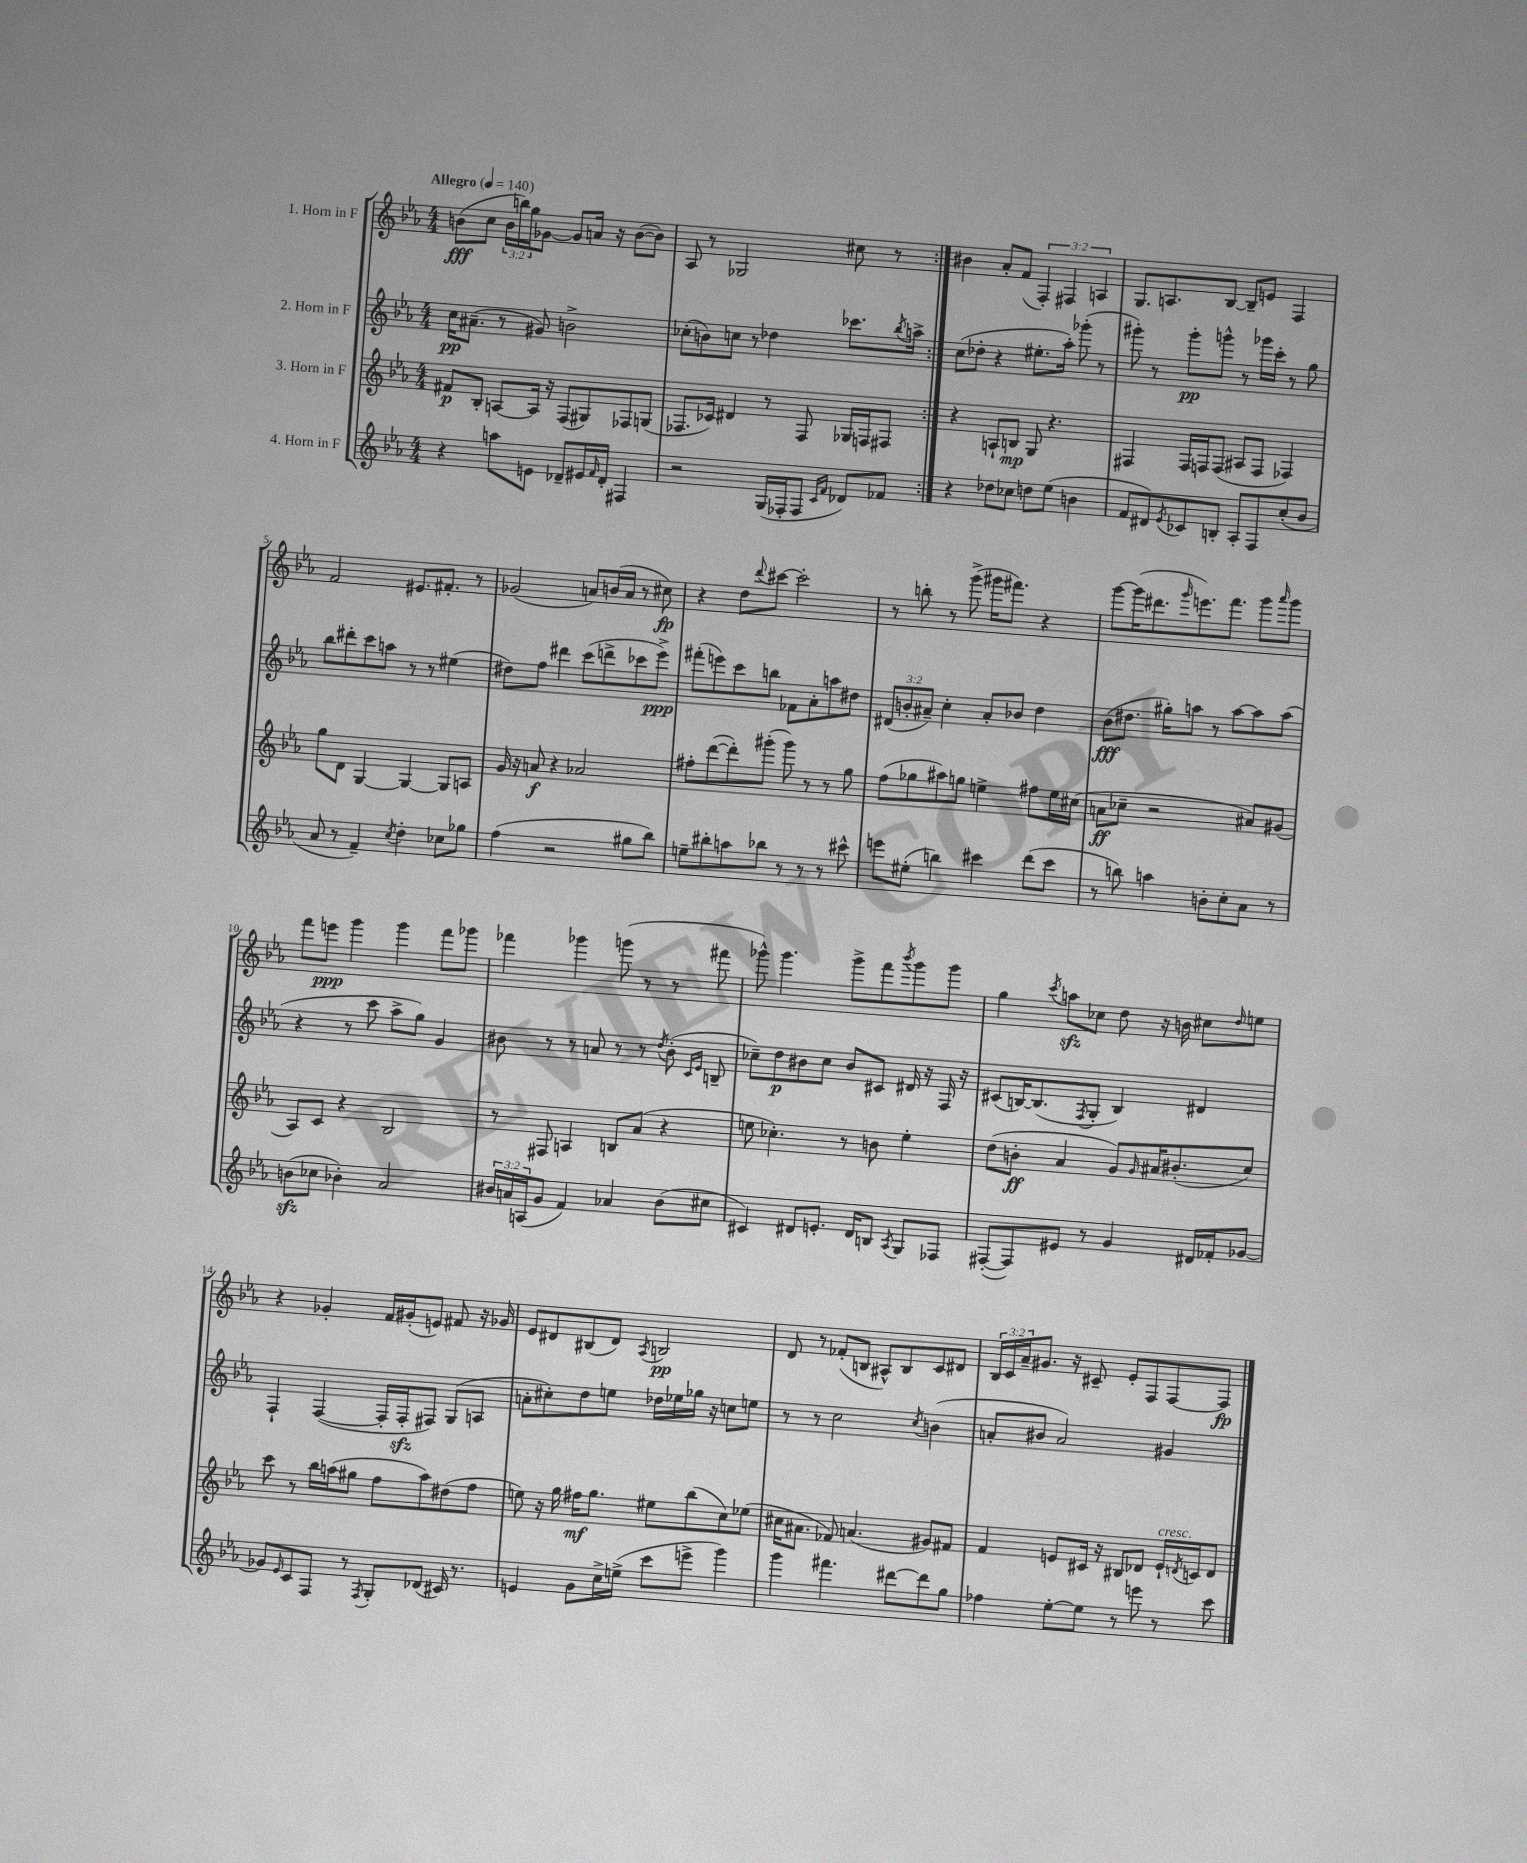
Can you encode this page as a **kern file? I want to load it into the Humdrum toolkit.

**kern	**kern	**kern	**kern
*staff4	*staff3	*staff2	*staff1
*clefG2	*clefG2	*clefG2	*clefG2
*k[b-e-a-]	*k[b-e-a-]	*k[b-e-a-]	*k[b-e-a-]
*M4/4	*M4/4	*M4/4	*M4/4
*MM140	*MM140	*MM140	*MM140
4r	8f#	16cc	(8b
.	.	(8.a#~	.
.	8B-'	.	8cc
8aa	[8A	8r	24b
.	.	.	24bb)
.	.	.	24gg
8e	16A]	8g#)	[8g-
.	16r	.	.
8d-~	(8F	2b^	8g-]
16e#	8G#)	.	16a
16qqf	.	.	.
16d-'	.	.	16r
4F#	8F-	.	([8b
.	(8G	.	8b])
=	=	=	=
2r	8.F-	(8cc-'	8A-
.	.	8b)	8r
.	16c-)	.	.
.	4d#	8cc	2G-
.	.	8r	.
(16G	8r	4dd-	.
16F-'	.	.	.
8F-	8F-	.	.
16qqc	.	.	.
16qqf	.	.	.
8d-)	16G-	8.ccc-	8cc#
.	16F	.	.
8f-	8F#	.	8r
.	.	8qbb-	.
.	.	16aa^	.
=:|!	=:|!	=:|!	=:|!
4r	4r	(8cc	4b#
.	.	8dd-'	.
8dd-	8A`	4r	8a-'
8cc-	8B	.	(8f
8dd	8G	8.ee#'	6F')
(8ee-	4.r	.	.
.	.	.	6F#
.	.	16aa-')	.
4b	.	(8ggg-'	.
.	.	.	6A
.	.	8r	.
=	=	=	=
8f	4F#	8ggg#')	8.G
8d#)	.	8r	.
.	.	.	8.A
8qe-	.	.	.
8c-	16F#	8ggg#'	.
.	16F	.	.
8B'	(8F	8ggg^^	[8B-
8A-'	8A#	8r	8B-~]
8F	8F	16ggg-	8e
.	.	16ccc'	.
(8cc'	4F-)	8r	4F
8b-	.	8gg	.
=	=	=	=
8a-	8gg	8bb-	2f
8r	8d	8ddd#'	.
4f~)	[4G	8ccc	.
.	.	8aa	.
8qcc	.	.	.
4dd'	4G_	8r	8.e#
.	.	8r	.
.	.	.	8.f#'
8cc-	8G]	(4ee#	.
8gg-	8A	.	8r
=	=	=	=
(4ff	16g	8dd#)	(2g-
.	16r	.	.
.	8a	8ff	.
2r	4r	4ddd#	.
.	2a-	(8ccc	8a)
.	.	8ddd^	(16b
.	.	.	16a
8gg#	.	8ccc-	8r
8bb-)	.	8eee-^)	8cc#)
=	=	=	=
8ee~	8ff#'	(8fff#'	4r
8bb#'	([8ddd	8eee)	.
8aa	8ddd'])	8ccc	8dd
.	.	.	8qqddd
8bb-	(8ggg#'	8bb	[8ccc#
8r	8ggg#)	8f-	2ccc#']
8r	8r	8a-'	.
8r	8r	8aa	.
8ccc#^^	8gg	8dd#	.
=	=	=	=
8eee	(8ff	(12d#	8r
.	.	12b'	.
(8ee#'	8gg-	.	8bb'
.	.	12a#~)	.
4bb)	8aa#)	4cc'	8r
.	8gg	.	(8ggg^
4ccc#	4ee^	8a#'	16ggg#
.	.	.	8.fff#)
.	.	8b-	.
(8ddd	8ff#	4dd	4r
8ccc#	16ee	.	.
.	(16cc#	.	.
=	=	=	=
8r	8a	(8b-	[8ggg
8bb)	8cc-~	8.dd#	(16ggg]
.	.	.	8.ddd#
4aa	2r	.	.
.	.	16gg#')	.
.	.	.	16qqggg
.	.	8aa	8.eee)
8b'	.	8r	.
.	.	.	8.fff
8cc'	.	[8aa	.
8a-	8a#)	8aa]	8ggg
.	.	.	16qqaaa-
8r	(8g#	(8aa	8ggg
=	=	=	=
(8b	8A-)	4r	8fff
8cc-	8c	.	8eee
4b-')	4r	8r	4ggg
.	.	8ccc	.
2a-	2B-	8aa-^	4ggg
.	.	8gg)	.
.	.	4g	8fff
.	.	.	8ggg-
=	=	=	=
24b#	8r	8b#	4fff-
24a	.	.	.
(24A	.	.	.
8g	8F#	8r	.
4f)	4A	8r	4ggg-
.	.	8a	.
4a-	8B	8r	(8ggg
.	(8a-	8r	8r
.	.	8qdd	.
(8b#	4r	(8b#'	8r
.	.	16qqc	.
.	.	16qqe-	.
8cc#	.	8B~	8fff#
=	=	=	=
4c#)	8ee	8cc-~)	8ggg-^^)
.	4.cc-')	8dd	4.ggg-
8d#	.	8b#	.
8.e'	.	8cc-	.
.	8r	8b#	8ggg-^
16d#	.	.	.
8B	8b	8c#	8fff
8qA-	.	.	8qbbb-
8G	4ee'	16d#	8ggg-
.	.	16r	.
8F-	.	16F	8ggg-
.	.	16r	.
=	=	=	=
([8F#'	(8dd	(8c#	4gg
8F#])	8b'	[16B)	.
.	.	(8.B]	.
.	.	.	8qccc
8e#	4a-	.	8aa
.	.	8qF	.
8r	.	8G'	8cc-
4g	8g)	4B)	8dd
.	16qqg	.	.
.	16a#	.	16r
.	(8.b#'	.	16b
16d#	.	4d#	8cc#
16f-'	.	.	.
.	.	.	16qqdd
[8g-	8cc)	.	8ee
=	=	=	=
8g-]	8ccc	4F`	4r
16qqe-	.	.	.
8c	8r	.	.
8F	16bb-	([4F	4g-'
.	(16aa	.	.
8r	8gg#	.	.
8qF	.	.	.
8G'	8ff	16F']	16f
.	.	16F'	(16g#'
(8d-	8aa)	8F#)	8e)
16c#)	(8dd#	(8G	8f#
8.r	.	.	.
.	8ff	8A	16r
.	.	.	16g-
=	=	=	=
4e	8ee)	8a'	8e-
.	16r	8cc#')	8d#
.	16gg	.	.
8g	16ff#	8dd	(8B#
.	8.gg	.	.
16cc^	.	8ee	8d#)
(16ee^	.	.	.
.	.	.	8qA-
8ccc	8ee#	16dd-	2B
.	.	16ee-	.
8eee^	(8bb-	16gg-	.
.	.	16r	.
4ggg)	8cc)	8cc	.
.	(8ee-	8ee	.
=	=	=	=
4ggg	16cc#	8r	8d
.	8.a#	.	.
.	.	8r	8r
4.fff#	8f-)	2cc	(8f-'
.	(4.a	.	8B
.	.	.	8A#^^)
[8ddd#	.	.	8B
.	.	8qcc	.
8ddd#]	8g#)	(4b	8c
8gg	8f#	.	8d#
=	=	=	=
4ff-	4f	8a'	24B-
.	.	.	24c
.	.	.	24a-~
.	.	8b#	8.g#
[8ee-'	8e	2a)	.
.	.	.	16r
8ee-]	16c#	.	8c#~
.	16r	.	.
8r	8B#	.	8e-'
8eee	8d-	.	8F
8r	16e`	4g#	[8F
.	8qd	.	.
.	16c	.	.
8ccc	8d	.	8F]
==	==	==	==
*-	*-	*-	*-
